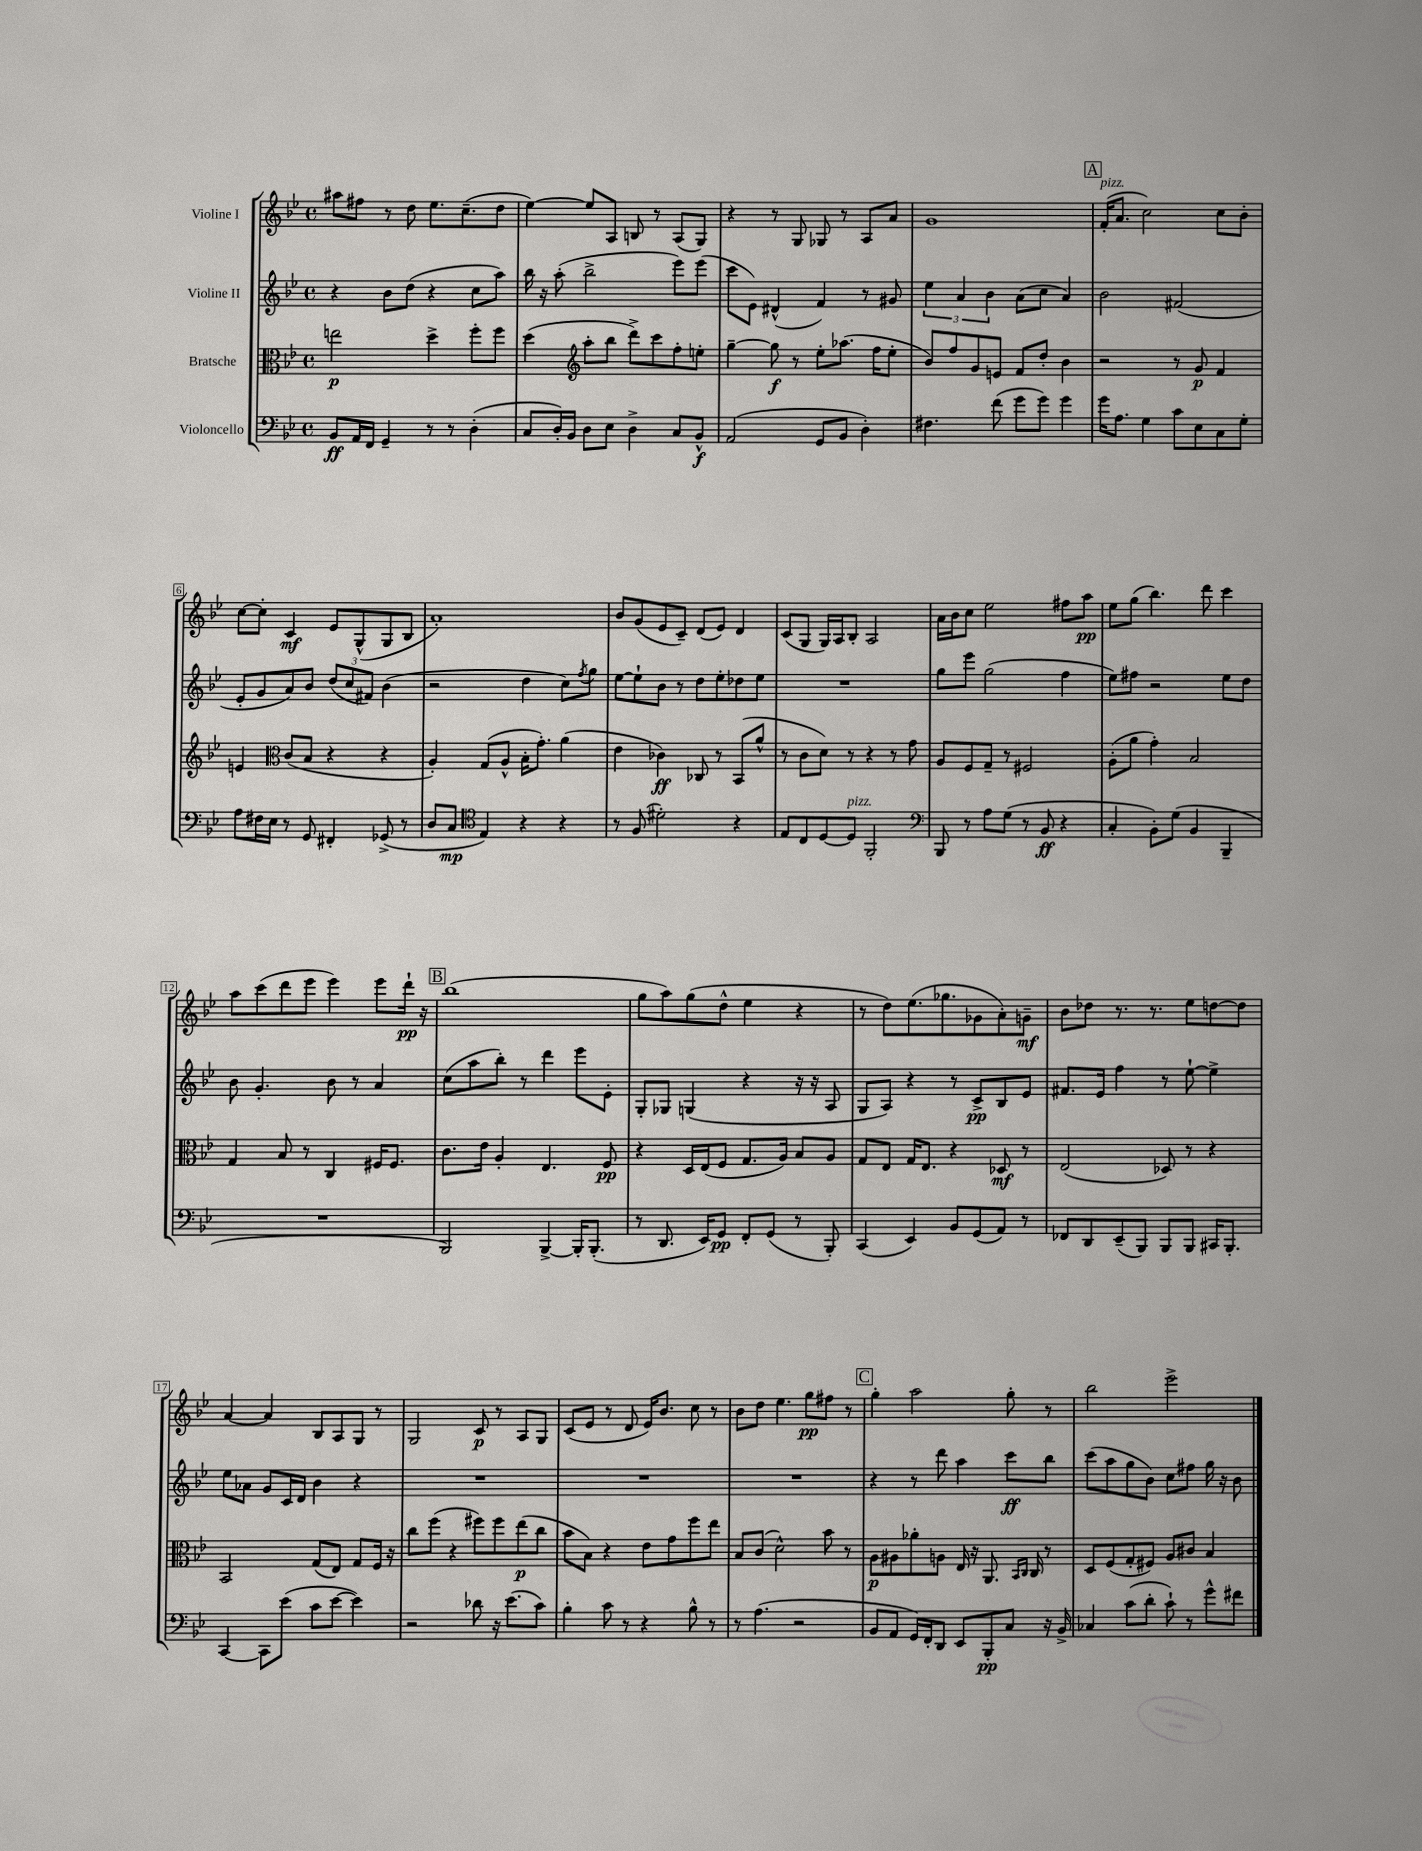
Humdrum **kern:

**kern	**dynam	**kern	**dynam	**kern	**dynam	**kern	**dynam
*part4	*part4	*part3	*part3	*part2	*part2	*part1	*part1
*staff4	*staff4	*staff3	*staff3	*staff2	*staff2	*staff1	*staff1
*I"Violoncello	*	*I"Bratsche	*	*I"Violine II	*	*I"Violine I	*
*clefF4	*	*clefC3	*	*clefG2	*	*clefG2	*
*k[b-e-]	*	*k[b-e-]	*	*k[b-e-]	*	*k[b-e-]	*
*M4/4	*	*M4/4	*	*M4/4	*	*M4/4	*
*met(c)	*	*met(c)	*	*met(c)	*	*met(c)	*
=1	=1	=1	=1	=1	=1	=1	=1
8BB-/L	ff	2een\	p	4r	.	8aa#X\L	.
16AA/L	.	.	.	.	.	8ff#X\J	.
16FF/JJ	.	.	.	.	.	.	.
4GG~/	.	.	.	8b-\L	.	8r	.
.	.	.	.	(8dd\J	.	8dd\	.
8r	.	4dd^\	.	4r	.	8.ee-\L	.
8r	.	.	.	.	.	.	.
.	.	.	.	.	.	(8.cc~\	.
(4D'\	.	8ff'\L	.	8cc\L	.	.	.
.	.	8ff\J	.	8aa\J)	.	8dd\J	.
=2	=2	=2	=2	=2	=2	=2	=2
8C/L	.	(4dd\	.	16bb-\	.	[4ee-\)	.
.	.	.	.	16r	.	.	.
16D'/L)	.	.	.	(8aa'\	.	.	.
16BB-/JJ	.	.	.	.	.	.	.
*	*	*clefG2	*	*	*	*	*
8D\L	.	8aa'\L	.	2bb-^\	.	8ee-/L]	.
8E-\J	.	8bb-\J	.	.	.	8A/J	.
4D^\	.	8ddd^\L)	.	.	.	8Bn/	.
.	.	8ccc\	.	.	.	8r	.
8C/L	.	8ff'\	.	8eee-\L)	.	(8A/L	.
8BB-^^/J	f	8een'\J	.	(8eee-\J	.	8G/J)	.
=3	=3	=3	=3	=3	=3	=3	=3
(2AA/	.	[4gg~\	.	8ccc\L	.	4r	.
.	.	.	.	8e-\J)	.	.	.
.	.	8gg\]	f	(4d#X^^/	.	8r	.
.	.	8r	.	.	.	8G/	.
8GG/L	.	8ee-'\L	.	4f/)	.	8G-X/	.
8BB-/J	.	(8.aa-X\J	.	.	.	8r	.
4D'\)	.	.	.	8r	.	8A/L	.
.	.	16ff\KL	.	.	.	.	.
.	.	8ee-'\J	.	8g#X/	.	8a/J	.
=4	=4	=4	=4	=4	=4	=4	=4
4.F#X\	.	8b-/L)	.	6ee-\	.	1g	.
.	.	8ff/	.	.	.	.	.
.	.	.	.	6a/	.	.	.
.	.	8g/	.	.	.	.	.
.	.	.	.	6b-\	.	.	.
(8f\	.	8en/J	.	.	.	.	.
8g\L	.	8f/L	.	(8a\L	.	.	.
8g\J)	.	8dd'/J	.	8cc\J	.	.	.
4g\	.	4b-\	.	4a/)	.	.	.
!!LO:REH:place=s1:t=A
=5	=5	=5	=5	=5	=5	=5	=5
!	!	!	!	!	!	!LO:TX:a:i:t=pizz.	!
16g\KL	.	2r	.	2b-\	.	(16f'/KL	.
8.A\J	.	.	.	.	.	8.a/J	.
4G\	.	.	.	.	.	2cc\)	.
8c\L	.	8r	.	(2f#X/	.	.	.
8E-\	.	8g/	p	.	.	.	.
8C\	.	4f/	.	.	.	8cc\L	.
8G'\J	.	.	.	.	.	8b-'\J	.
!!LO:LB:g=z
=6	=6	=6	=6	=6	=6	=6	=6
8A\L	.	4en/	.	8e-'/L	.	[8cc\L	.
16F#X\L	.	.	.	8g/	.	8cc'\J]	.
16E-\JJ	.	.	.	.	.	.	.
*	*	*clefC3	*	*	*	*	*
8r	.	(8c/L	.	8a/)	.	4c/	mf
8GG/	.	8B-/J	.	8b-/J	.	.	.
4FF#X'/	.	4r	.	(12dd/L	.	8e-/L	.
.	.	.	.	12cc/	.	.	.
.	.	.	.	.	.	(8G^^/	.
.	.	.	.	12f#X/J)	.	.	.
(8GG-X^/	.	4r	.	(4b-\	.	8G/	.
8r	.	.	.	.	.	8B-/J	.
=7	=7	=7	=7	=7	=7	=7	=7
8D/L	.	4A'/)	.	2r	.	1a')	.
8C/J	mp	.	.	.	.	.	.
*clefC4	*	*	*	*	*	*	*
4E-/)	.	(8G/L	.	.	.	.	.
.	.	8A^^/J	.	.	.	.	.
4r	.	16B-'\KL	.	4dd\	.	.	.
.	.	8.g'\J)	.	.	.	.	.
4r	.	(4a\	.	8cc\L)	.	.	.
.	.	.	.	8qff/	.	.	.
.	.	.	.	8gg\J	.	.	.
=8	=8	=8	=8	=8	=8	=8	=8
8r	.	4e-\	.	[8ee-\L	.	8b-/L	.
(8F/	.	.	.	8ee-`\]	.	(8g/	.
2d#X'\)	.	4c-X\)	ff	8b-\J	.	8e-/	.
.	.	.	.	8r	.	8c~/J)	.
.	.	8C-X/	.	8dd\L	.	(8d/L	.
.	.	8r	.	8ee-'\	.	8e-/J)	.
4r	.	(8BB-/L	.	8dd-X\	.	4d/	.
.	.	8a^^/J	.	8ee-\J	.	.	.
=9	=9	=9	=9	=9	=9	=9	=9
8E-/L	.	8r	.	1r	.	(8c/L	.
8C/	.	8c\L	.	.	.	8G/J	.
[8D/	.	8d\J)	.	.	.	16G/LL)	.
.	.	.	.	.	.	16A/J	.
!LO:TX:a:i:t=pizz.	!	!	!	!	!	!	!
8D/J]	.	8r	.	.	.	8B-'/J	.
2FF'/	.	4r	.	.	.	2A/	.
.	.	8r	.	.	.	.	.
.	.	8g\	.	.	.	.	.
=10	=10	=10	=10	=10	=10	=10	=10
*clefF4	*	*	*	*	*	*	*
8BBB-/	.	8A/L	.	8gg\L	.	16a\LL	.
.	.	.	.	.	.	16b-\J	.
8r	.	8F/	.	8eee-\J	.	8cc\J	.
8A\L	.	8G~/J	.	(2gg\	.	2ee-\	.
(8G\J	.	8r	.	.	.	.	.
8r	.	2F#X/	.	.	.	.	.
8BB-/	ff	.	.	.	.	.	.
4r	.	.	.	4ff\	.	8ff#X\L	.
.	.	.	.	.	.	8aa\J	pp
=11	=11	=11	=11	=11	=11	=11	=11
4C'/	.	(8A'\L	.	8ee-\L)	.	8ee-\L	.
.	.	8a\J	.	8ff#X\J	.	(8gg\J	.
8BB-'\L)	.	4g'\)	.	2r	.	4.bb-\)	.
(8G\J	.	.	.	.	.	.	.
4BB-/	.	2B-/	.	.	.	.	.
.	.	.	.	.	.	8ddd\	.
4BBB-~/	.	.	.	8ee-\L	.	4ccc\	.
.	.	.	.	8dd\J	.	.	.
!!LO:LB:g=z
=12	=12	=12	=12	=12	=12	=12	=12
1r	.	4G/	.	8b-\	.	8aa\L	.
.	.	.	.	4.g'/	.	(8ccc\	.
.	.	8B-/	.	.	.	8ddd\	.
.	.	8r	.	.	.	8eee-\J	.
.	.	4C/	.	8b-\	.	4eee-\)	.
.	.	.	.	8r	.	.	.
.	.	16F#X/KL	.	4a/	.	8eee-\L	.
.	.	8.F#/J	.	.	.	.	.
.	.	.	.	.	.	16ddd`\Jk	pp
.	.	.	.	.	.	16r	.
!!LO:REH:place=s1:t=B
=13	=13	=13	=13	=13	=13	=13	=13
2BBB-/)	.	8.c\L	.	(8cc\L	.	(1bb-	.
.	.	.	.	8aa\	.	.	.
.	.	16e-\Jk	.	.	.	.	.
.	.	4A'/	.	8bb-'\J)	.	.	.
.	.	.	.	8r	.	.	.
[4BBB-^/	.	4.E-/	.	4ddd\	.	.	.
16BBB-'/KL]	.	.	.	8eee-\L	.	.	.
(8.BBB-'/J	.	.	.	.	.	.	.
.	.	8F/	pp	8e-'\J	.	.	.
=14	=14	=14	=14	=14	=14	=14	=14
8r	.	4r	.	8G'/L	.	8gg\L	.
8.DD/	.	.	.	8G-X/J	.	8aa\)	.
.	.	16D/LL	.	(4Gn/	.	(8gg\	.
16EE-/KL)	.	(16E-/J	.	.	.	.	.
8GG/J	pp	8F/J	.	.	.	8dd^^\J	.
8FF'/L	.	8.G/L	.	4r	.	4ee-\	.
(8GG/J	.	.	.	.	.	.	.
.	.	16A/Jk)	.	.	.	.	.
8r	.	8B-/L	.	16r	.	4r	.
.	.	.	.	16r	.	.	.
8BBB-'/)	.	8A/J	.	8A/	.	.	.
=15	=15	=15	=15	=15	=15	=15	=15
(4CC/	.	8G/L	.	8G/L	.	8r	.
.	.	8E-/J	.	8A/J)	.	8dd\L)	.
4EE-/)	.	16G/KL	.	4r	.	(8.ee-\	.
.	.	8.E-/J	.	.	.	.	.
.	.	.	.	.	.	8.gg-X\	.
8BB-/L	.	4r	.	8r	.	.	.
(8GG/	.	.	.	8c^/L	pp	8g-X\	.
8AA/J)	.	8D-X/	mf	8B-/	.	8a'\)	.
8r	.	8r	.	8e-/J	.	8gn~\J	mf
=16	=16	=16	=16	=16	=16	=16	=16
8FF-X/L	.	(2E-/	.	8.f#X/L	.	8b-\L	.
8DD/	.	.	.	.	.	8dd-X\J	.
.	.	.	.	16e-/Jk	.	.	.
(8EE-~/	.	.	.	4ff\	.	8.r	.
8BBB-/J)	.	.	.	.	.	.	.
.	.	.	.	.	.	8.r	.
8BBB-/L	.	8D-X/)	.	8r	.	.	.
8BBB-/J	.	8r	.	[8ee-`\	.	8ee-\L	.
16CC#X/KL	.	4r	.	4ee-^\]	.	[8ddn\	.
8.BBB-'/J	.	.	.	.	.	.	.
.	.	.	.	.	.	8dd\J]	.
!!LO:LB:g=z
=17	=17	=17	=17	=17	=17	=17	=17
[4CC/	.	2BB-/	.	8ee-\L	.	[4a/	.
.	.	.	.	8a-X\J	.	.	.
8CC\L]	.	.	.	8g/L	.	4a/]	.
(8e-\J	.	.	.	16c/L	.	.	.
.	.	.	.	16d/JJ	.	.	.
8c\L	.	(8G/L	.	4b-\	.	8B-/L	.
[8e-\J	.	8E-/J)	.	.	.	8A/	.
4e-\])	.	8G/L	.	4r	.	8G/J	.
.	.	16F/Jk	.	.	.	8r	.
.	.	16r	.	.	.	.	.
=18	=18	=18	=18	=18	=18	=18	=18
2r	.	8cc\L	.	1r	.	2G/	.
.	.	(8ff\J	.	.	.	.	.
.	.	4r	.	.	.	.	.
8d-X\	.	8ff#X\L)	.	.	.	8c/	p
16r	.	8ff#\	.	.	.	8r	.
(8.e-\L	.	.	.	.	.	.	.
.	.	(8ee-\	p	.	.	8A/L	.
8c\J)	.	8cc\J	.	.	.	8G/J	.
=19	=19	=19	=19	=19	=19	=19	=19
4B-'\	.	8b-\L	.	1r	.	(8c/L	.
.	.	8B-\J)	.	.	.	8e-/J	.
8c\	.	4r	.	.	.	8r	.
8r	.	.	.	.	.	8d/	.
4r	.	8e-\L	.	.	.	16e-/KL)	.
.	.	.	.	.	.	8.b-/J	.
.	.	8g\	.	.	.	.	.
8B-^^\	.	8ff\	.	.	.	8cc\	.
8r	.	8ee-\J	.	.	.	8r	.
=20	=20	=20	=20	=20	=20	=20	=20
8r	.	8B-/L	.	1r	.	8b-\L	.
(4.A\	.	(8c/J	.	.	.	8dd\J	.
.	.	2d^^\)	.	.	.	4.ee-\	.
2r	.	.	.	.	.	.	.
.	.	.	.	.	.	8gg\L	pp
.	.	8b-\	.	.	.	8ff#X\J	.
.	.	8r	.	.	.	8r	.
!!LO:REH:place=s1:t=C
=21	=21	=21	=21	=21	=21	=21	=21
8BB-/L	.	8A\L	p	4r	.	4gg'\	.
8AA/J	.	8A#X\	.	.	.	.	.
16GG/LL)	.	8a-X'\	.	8r	.	2aa\	.
16FF'/J	.	.	.	.	.	.	.
8DD/J	.	8An\J	.	8ddd\	.	.	.
8EE-/L	.	16E-/	.	4aa\	.	.	.
.	.	16r	.	.	.	.	.
8BBB-'/	pp	8.AA/	.	.	.	.	.
8C/J	.	.	.	8ccc\L	ff	8gg'\	.
.	.	16qqBB-/LL	.	.	.	.	.
.	.	16qqC/JJ	.	.	.	.	.
.	.	16C/	.	.	.	.	.
16r	.	8r	.	8bb-\J	.	8r	.
16BB-^/	.	.	.	.	.	.	.
=22	=22	=22	=22	=22	=22	=22	=22
4C-X/	.	8D/L	.	(8ccc\L	.	2bb-\	.
.	.	(8F/	.	8aa\	.	.	.
(8c\L	.	8G'/	.	8gg\	.	.	.
8d'\J	.	8F#X/J)	.	8b-\J)	.	.	.
8c`\)	.	8A/L	.	8cc\L	.	2eee-^\	.
8r	.	8c#X/J	.	8ff#X\J	.	.	.
8g^^\L	.	4B-/	.	16gg\	.	.	.
.	.	.	.	16r	.	.	.
8f#X\J	.	.	.	8b-\	.	.	.
==	==	==	==	==	==	==	==
*-	*-	*-	*-	*-	*-	*-	*-
